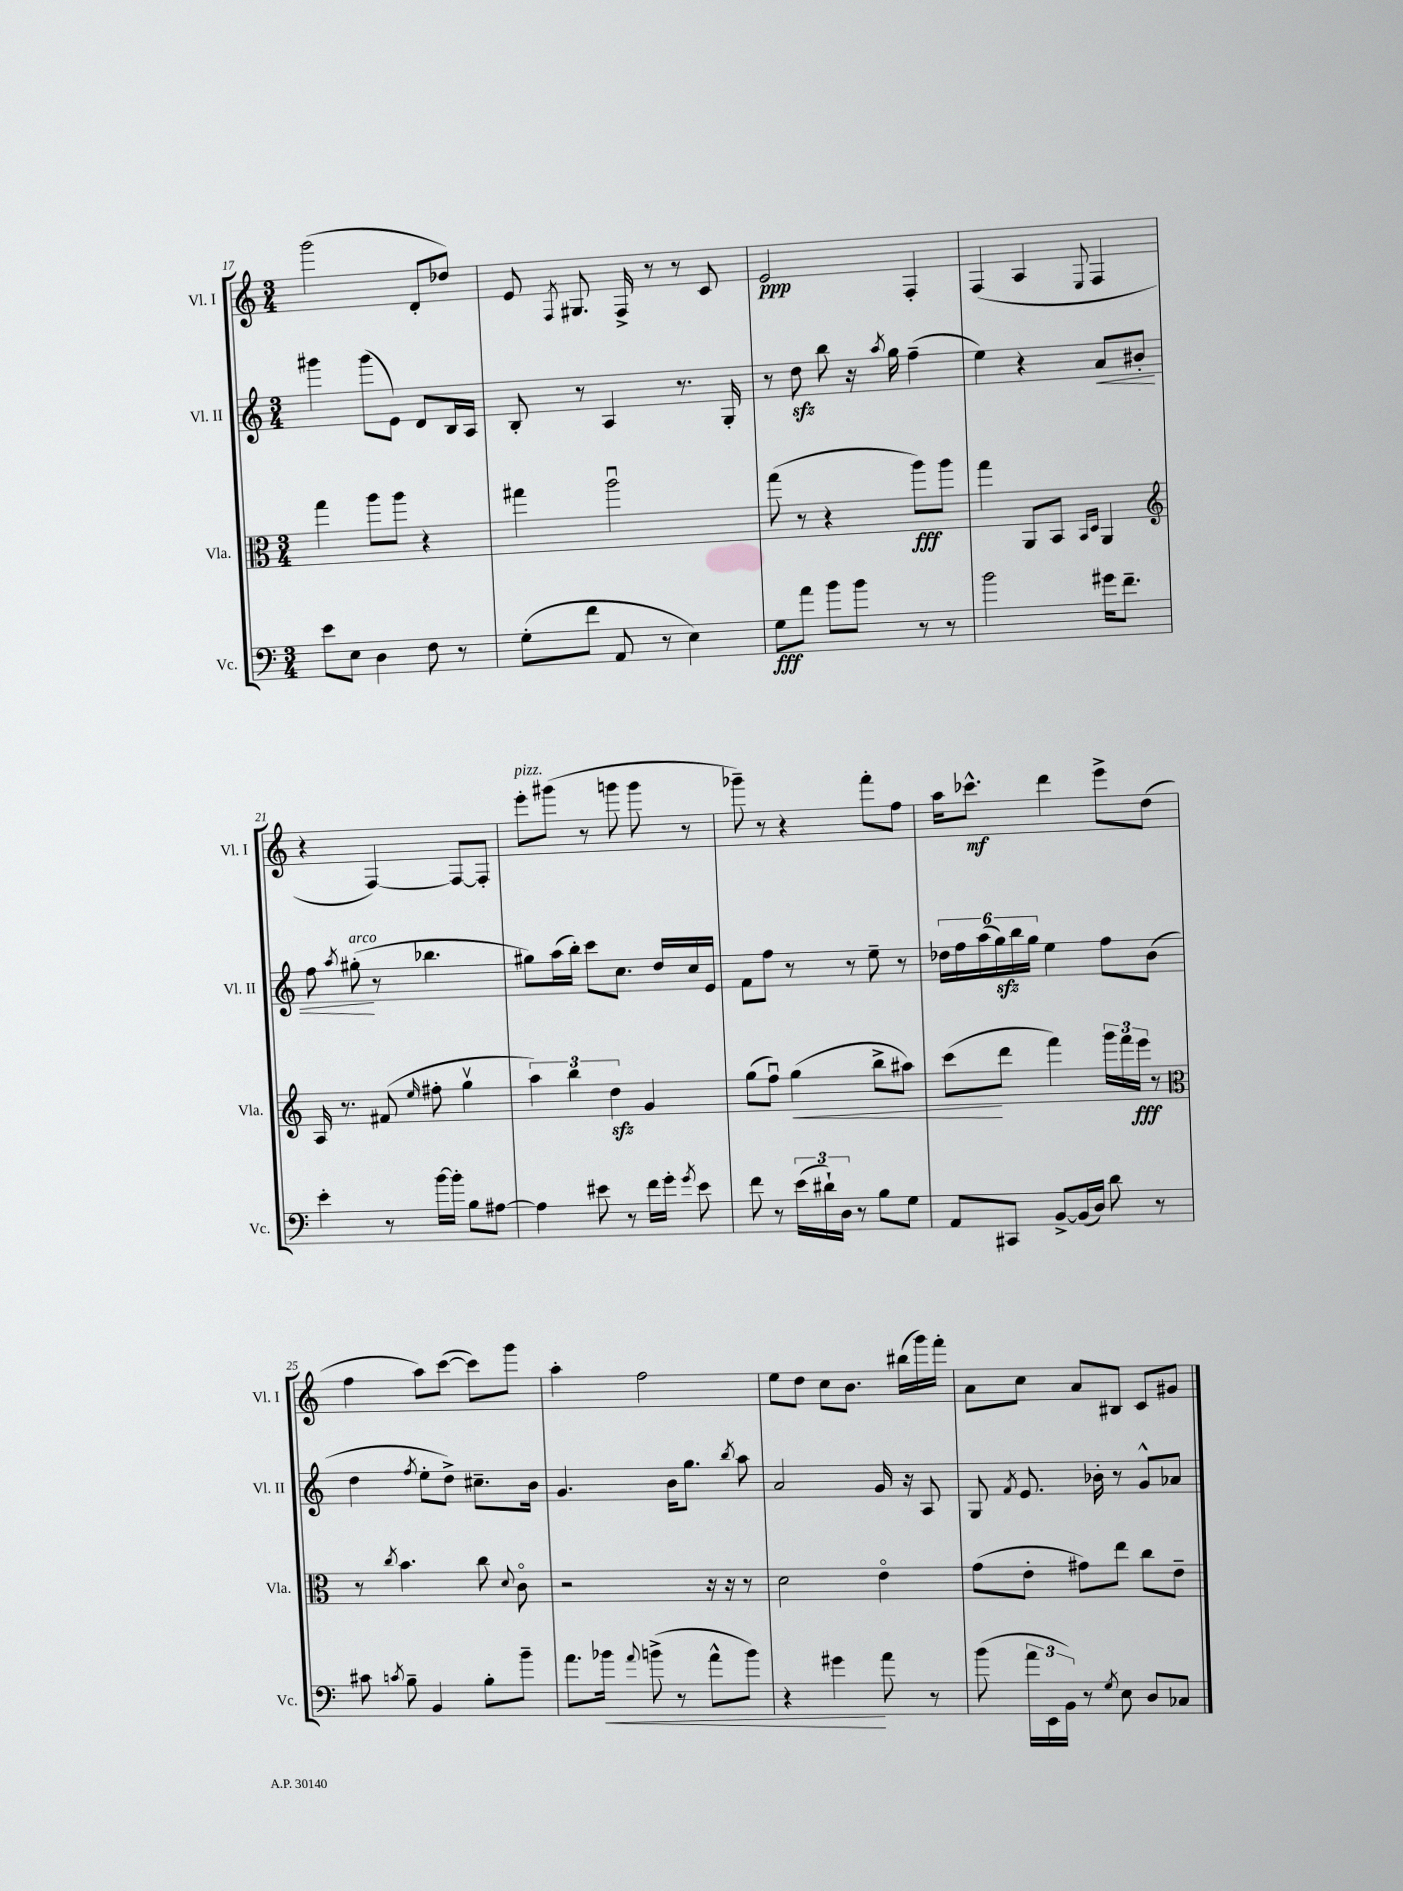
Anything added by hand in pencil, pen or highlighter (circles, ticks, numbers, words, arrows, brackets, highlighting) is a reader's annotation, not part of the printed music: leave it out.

**kern	**kern	**kern	**kern
*staff4	*staff3	*staff2	*staff1
*clefF4	*clefC3	*clefG2	*clefG2
*k[]	*k[]	*k[]	*k[]
*M3/4	*M3/4	*M3/4	*M3/4
8e\L	4gg\	4ggg#\	(2ggg\
8E\J	.	.	.
4D\	8aa\L	(8ggg#\L	.
.	8aa\J	8e\J)	.
8F\	4r	8d/L	8d'/L
8r	.	16B/L	8dd-/J)
.	.	16A/JJ	.
=	=	=	=
(8G'\L	4gg#\	8B'/	8e/
.	.	.	8qF/
8f\J	.	8r	8.G#/
8AA/	2aau\	4A/	.
.	.	.	16F^/
8r	.	.	8r
4E\)	.	8.r	8r
.	.	.	8c/
.	.	16G'/	.
=	=	=	=
8G\L	(8gg\	8r	2e/
8a\J	8r	8dd\	.
8b\L	4r	8bb\	.
8b\J	.	16r	.
.	.	8qaa/	.
.	.	16gg\	.
8r	8aa\L)	(4ff~\	4F'/
8r	8aa\J	.	.
=	=	=	=
2b\	4gg\	4ee\)	(4F/
.	8AA/L	4r	4A/
.	8BB/J	.	.
.	16qqBB/LL	.	.
.	16qqD/JJ	.	8qqE/
16g#\LK	4AA/	8a/L	4F/
8.f~\J	.	.	.
.	.	8b#'/J	.
=	=	=	=
*	*clefG2	*	*
4e'\	16A/	8ff\	4r
.	8.r	.	.
.	.	8qaa/	.
.	.	(8gg#'\	.
8r	(8f#/	8r	[4F/)
.	16qqee/	.	.
[16b\LL	8ff#'\	4.bb-\	.
16b'\]JJ	.	.	.
8B\L	4ggv\	.	8F/_L
[8A#\J	.	.	8F'/]J
=	=	=	=
4A#\]	6aa\)	8gg#\L)	8eee'\L
.	.	(16aa\L	(8ggg#\J
.	6bb\	.	.
.	.	16bb'\JJ)	.
8e#\	.	8ccc\L	8r
.	6dd\	.	.
8r	.	8.cc\J	8ggg\
16f\LL	4g/	.	8ggg\
16g'\JJ	.	16dd/LL	.
8qg/	.	.	.
8e#\	.	16cc/	8r
.	.	16e/JJ	.
=	=	=	=
8f\	(8gg\L	8f\L	8ggg-~\)
8r	8ffu\J)	8ff\J	8r
(24e\LL	(4gg\	8r	4r
24d#`\)	.	.	.
24D\JJ	.	.	.
8r	.	8r	.
8B\L	8bb^\L	8ee~\	8fff'\L
8G\J	8aa#\J)	8r	8ff\J
=	=	=	=
8AA/L	(8ccc\L	24dd-\LL	16aa\LK
.	.	24ff\	.
.	.	.	8.ccc-^^\J
.	.	(24aa\	.
8CC#/J	8ddd\J	24gg\)	.
.	.	24bb\	.
.	.	24gg\JJ	.
[8BB^/L	4fff\)	4ee\	4ddd\
(16BB/]L	.	.	.
16D/JJ)	.	.	.
8d\	24ggg\LL	8ff\L	8eee^\L
.	24fff\	.	.
.	24eee\JJ	.	.
8r	8r	(8b\J	(8dd\J
=	=	=	=
*	*clefC3	*	*
8c#\	8r	4dd\	4ff\
8qc/	8qcc/	.	.
8B~\	4.b\	.	.
.	.	8qff/	.
4BB/	.	8ee'\L	8aa\L)
.	.	8dd^\J)	([8ccc\J
8B'\L	8cc\	8.cc#~\L	8ccc\]L)
.	8qqd/	.	.
8b~\J	8co\	.	8ggg\J
.	.	16b\Jk	.
=	=	=	=
8.a\L	2r	4.g/	4aa'\
16b-\Jk	.	.	.
8qqa/	.	.	.
(8b^\	.	.	2ff\
8r	.	16b\LK	.
.	.	8.gg\J	.
8a^^\L	16r	.	.
.	16r	.	.
.	.	8qbb/	.
8b\J)	8r	8aa\	.
=	=	=	=
4r	2d\	2a/	8ee\L
.	.	.	8dd\J
4g#\	.	.	8cc\L
.	.	.	8.b\J
8a\	4eo\	16g/	.
.	.	16r	(16bb#\LL
8r	.	8A/	16ggg\)
.	.	.	16fff'\JJ
=	=	=	=
(8b\	(8g\L	8G/	8a\L
.	.	8qf/	.
24a\LL	8e'\J	8.e/	8cc\J
24EE\	.	.	.
24BB\JJ)	.	.	.
8r	8g#\L)	.	8a/L
.	.	16b-'\	.
8qG/	.	.	.
8E\	8ee\J	8r	8B#/J
8D/L	8cc\L	8g^^/L	8c/L
8C-/J	8e~\J	8a-/J	8g#/J
==	==	==	==
*-	*-	*-	*-
